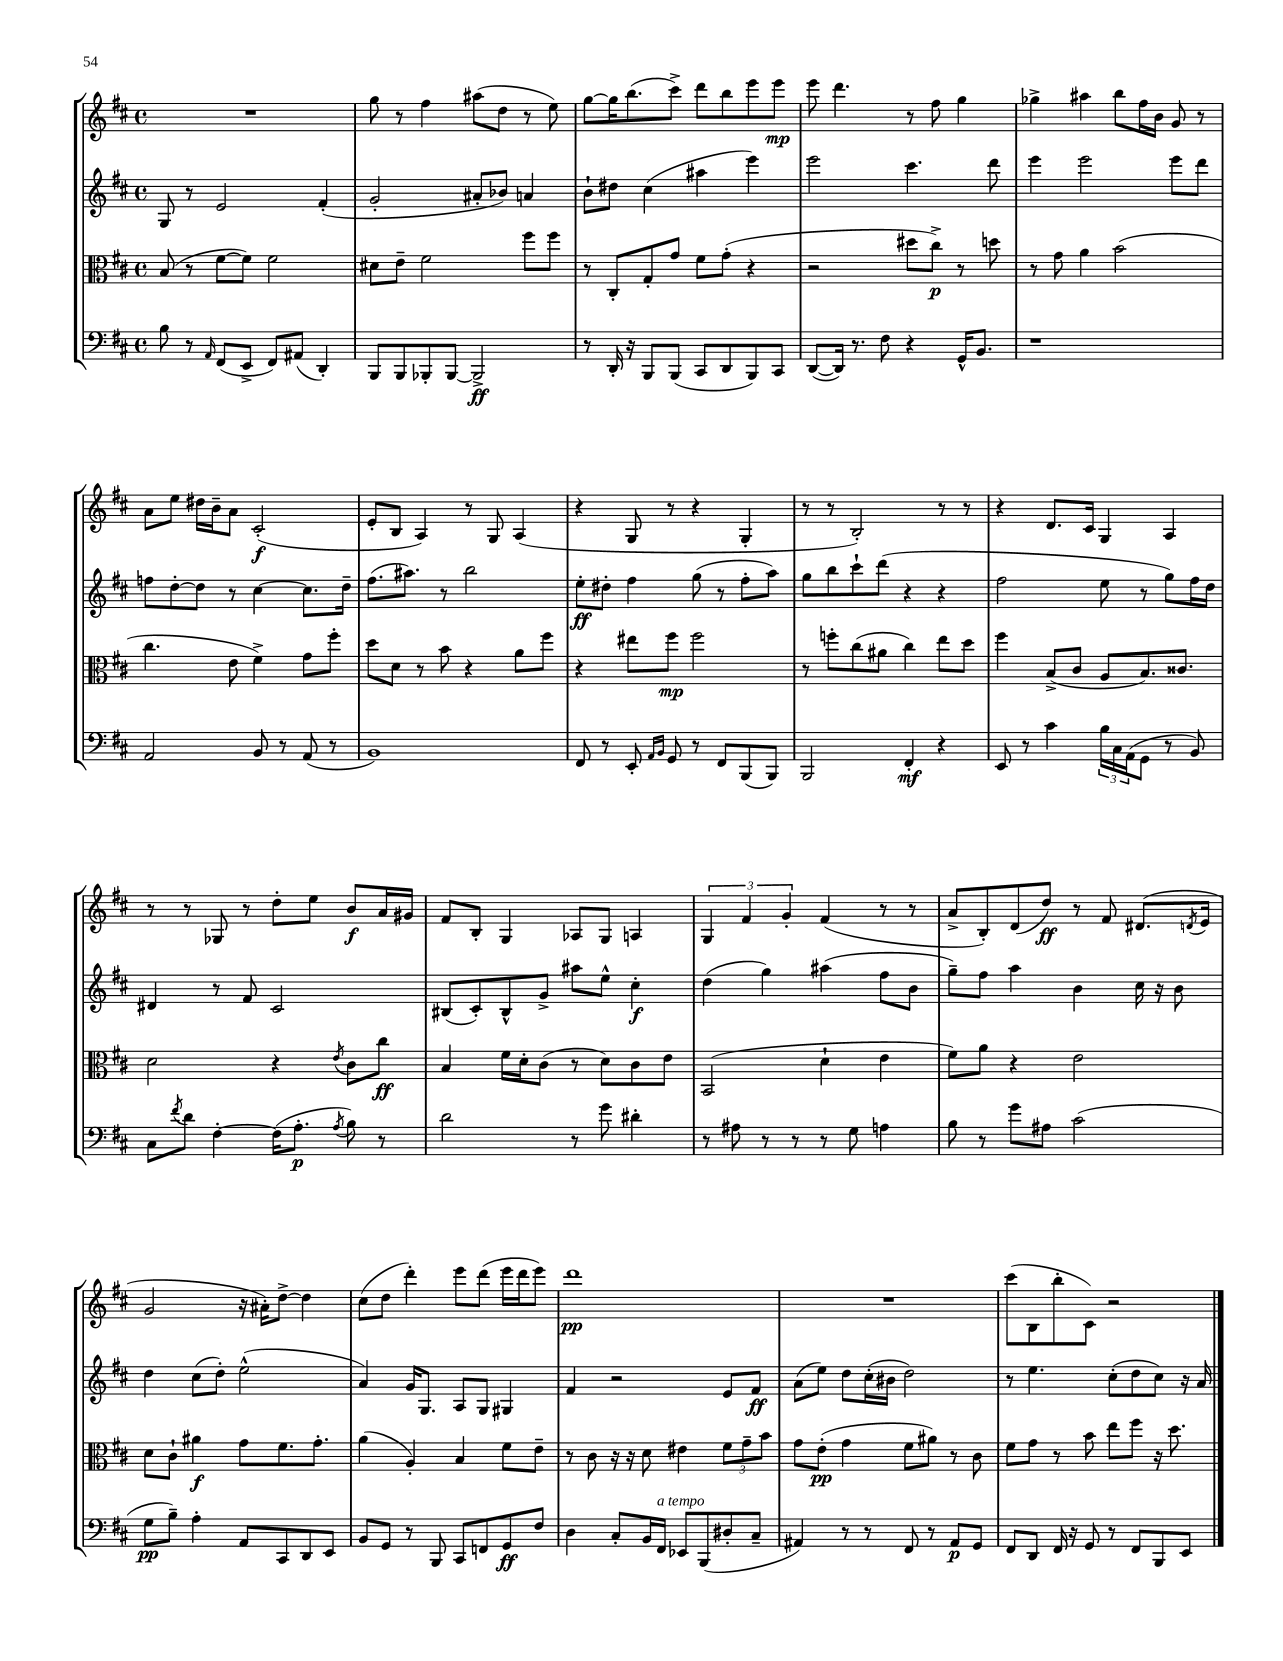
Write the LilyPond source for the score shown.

<<
\new StaffGroup <<
\new Staff = "s0" {
    \clef treble \key d \major \defaultTimeSignature \time 4/4
    R1 |
    g''8 r8 fis''4 ais''8( d''8 r8 e''8) |
    g''8~ g''16 b''8.( cis'''8->) d'''8 b''8 e'''8 e'''8\mp |
    e'''8 d'''4. r8 fis''8 g''4 |
    ges''4-> ais''4 b''8 fis''16 b'16 g'8 r8 |
    a'8 e''8 dis''16 b'16-- a'8 cis'2-.\f( |
    e'8-. b8 a4) r8 g8 a4( |
    r4 g8 r8 r4 g4-. |
    r8 r8 b2-.) r8 r8 |
    r4 d'8. cis'16 g4 a4 |
    r8 r8 ges8 r8 d''8-. e''8 b'8\f a'16 gis'16 |
    fis'8 b8-. g4 aes8 g8 a4 |
    \tuplet 3/2 { g4 fis'4 g'4-. } fis'4( r8 r8 |
    a'8-> b8-.) d'8( d''8\ff) r8 fis'8 dis'8.( \acciaccatura { d'8 } e'16 |
    g'2 r16 ais'16-.) d''8~-> d''4 |
    cis''8( d''8 d'''4-.) e'''8 d'''8( e'''16 d'''16 e'''8) |
    d'''1\pp |
    R1 |
    cis'''8( b8 b''8-. cis'8) r2 \bar "|." |
}
\new Staff = "s1" {
    \clef treble \key d \major \defaultTimeSignature \time 4/4
    g8 r8 e'2 fis'4-.( |
    g'2-. ais'8-. bes'8) a'4 |
    b'8-! dis''8 cis''4( ais''4 e'''4) |
    e'''2 cis'''4. d'''8 |
    e'''4 e'''2 e'''8 d'''8 |
    f''8 d''8~-. d''8 r8 cis''4~ cis''8. d''16-- |
    fis''8.( ais''8.) r8 b''2 |
    e''8-.\ff dis''8-. fis''4 g''8( r8 fis''8-. a''8) |
    g''8 b''8 cis'''8-! d'''8( r4 r4 |
    fis''2 e''8 r8 g''8) fis''16 d''16 |
    dis'4 r8 fis'8 cis'2 |
    bis8( cis'8-.) bis8-^ g'8-> ais''8 e''8-^ cis''4-.\f |
    d''4( g''4) ais''4( fis''8 b'8 |
    g''8--) fis''8 a''4 b'4 cis''16 r16 b'8 |
    d''4 cis''8( d''8-.) e''2-^( |
    a'4) g'16 g8. a8 g8 gis4 |
    fis'4 r2 e'8 fis'8\ff |
    a'8( e''8) d''8 cis''16-.( bis'16 d''2) |
    r8 e''4. cis''8-.( d''8 cis''8) r16 a'16 \bar "|." |
}
\new Staff = "s2" {
    \clef alto \key d \major \defaultTimeSignature \time 4/4
    b8( r8 fis'8~ fis'8) fis'2 |
    dis'8 e'8-- fis'2 fis''8 fis''8 |
    r8 cis8-. g8-. g'8 fis'8 g'8-.( r4 |
    r2 dis''8 cis''8->\p) r8 d''8 |
    r8 g'8 a'4 b'2( |
    cis''4. e'8 fis'4->) g'8 fis''8-. |
    d''8 d'8 r8 b'8 r4 a'8 fis''8 |
    r4 eis''8 fis''8\mp fis''2 |
    r8 f''8-. cis''8( ais'8 cis''4) e''8 d''8 |
    fis''4 b8->( cis'8 a8 b8.) cisis'8. |
    d'2 r4 \acciaccatura { e'8 } cis'8 cis''8\ff |
    b4 fis'16 d'16-. cis'8( r8 d'8) cis'8 e'8 |
    b,2( d'4-! e'4 |
    fis'8) a'8 r4 e'2 |
    d'8 cis'8-! ais'4\f g'8 fis'8. g'8.-. |
    a'4( a4-.) b4 fis'8 e'8-- |
    r8 cis'8 r16 r16 d'8 eis'4 \tuplet 3/2 { fis'8 g'8-- b'8 } |
    g'8 e'8-.\pp( g'4 fis'8 ais'8) r8 cis'8 |
    fis'8 g'8 r8 b'8 e''8 fis''8 r16 d''8. \bar "|." |
}
\new Staff = "s3" {
    \clef bass \key d \major \defaultTimeSignature \time 4/4
    b8 r8 \grace { a,16 } fis,8( e,8-> fis,8) ais,8( d,4-.) |
    b,,8 b,,8 bes,,8-. bes,,8~ bes,,2->\ff |
    r8 d,16-. r16 b,,8 b,,8( cis,8 d,8 b,,8) cis,8 |
    d,8~( d,16) r8. fis8 r4 g,16-^ b,8. |
    r1 |
    a,2 b,8 r8 a,8( r8 |
    b,1) |
    fis,8 r8 e,8-. \grace { a,16 b,16 } g,8 r8 fis,8 b,,8( b,,8) |
    b,,2 fis,4-.\mf r4 |
    e,8 r8 cis'4 \tuplet 3/2 { b16 cis16 a,16( } g,8 r8 b,8) |
    cis8 \acciaccatura { fis'8 } d'8 fis4~-. fis16( a8.-.\p \acciaccatura { a8 } b8) r8 |
    d'2 r8 g'8 dis'4-. |
    r8 ais8 r8 r8 r8 g8 a4 |
    b8 r8 g'8 ais8 cis'2( |
    g8\pp b8--) a4-. a,8 cis,8 d,8 e,8 |
    b,8 g,8 r8 b,,8 cis,8 f,8 g,8\ff fis8 |
    d4 cis8-. b,16 fis,16^\markup { \italic "a tempo" } ees,8 b,,8( dis8-. cis8-- |
    ais,4) r8 r8 fis,8 r8 ais,8\p g,8 |
    fis,8 d,8 fis,16 r16 g,8 r8 fis,8 b,,8 e,8 \bar "|." |
}
>>
>>
\layout { \context { \Score \remove "Bar_number_engraver" } }
